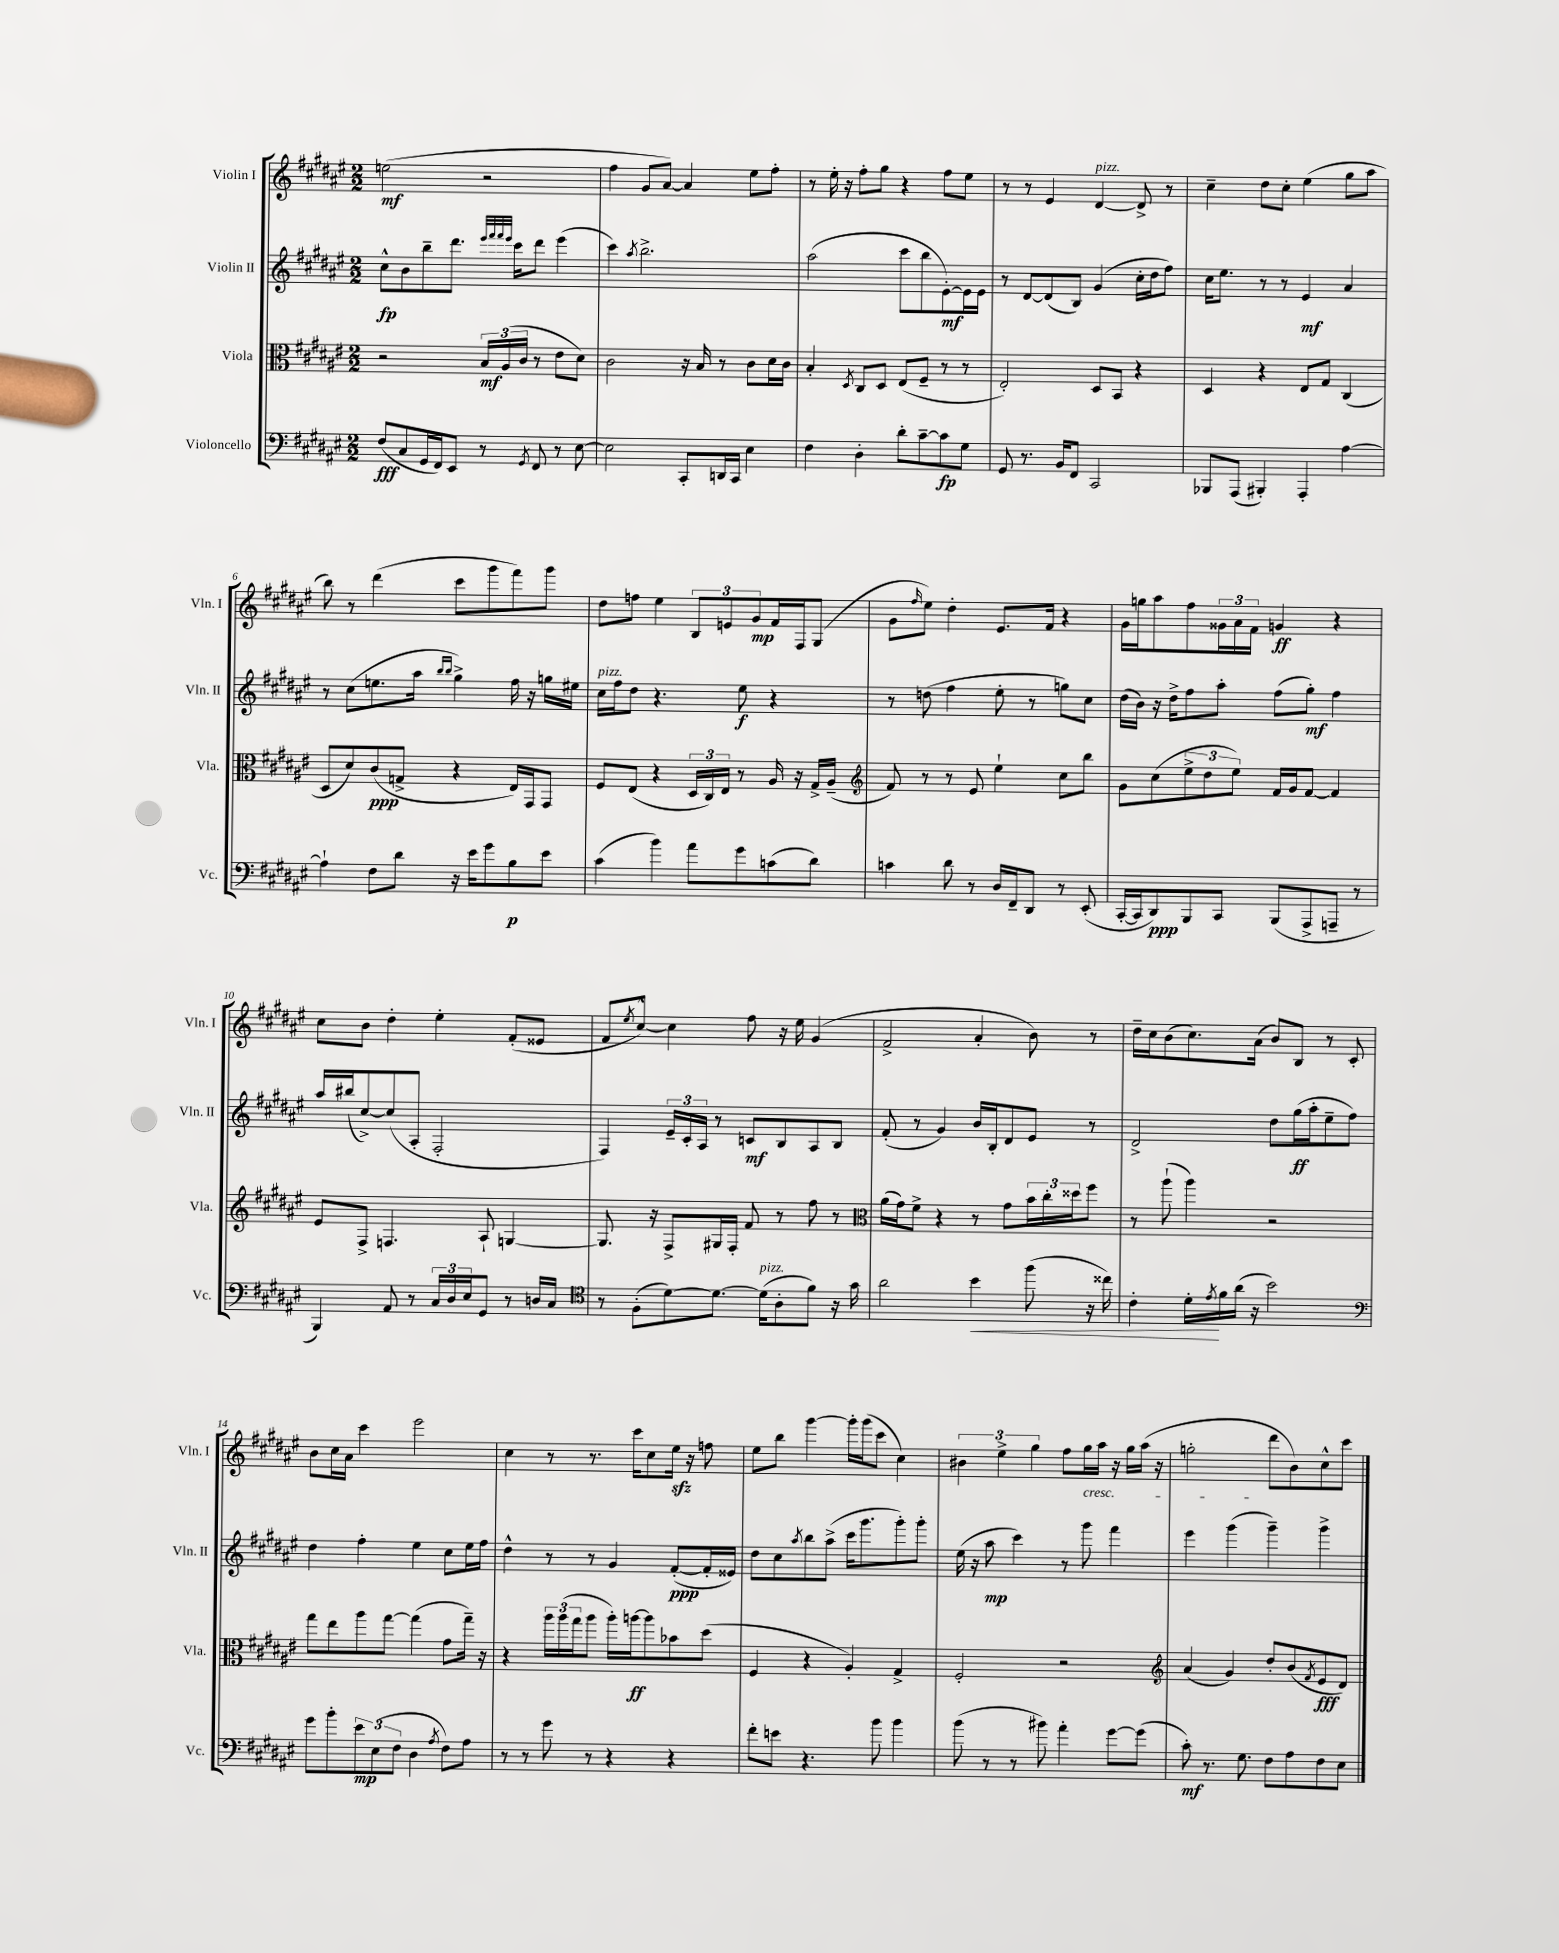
<<
\new StaffGroup <<
\new Staff = "s0" \with { instrumentName = "Violin I" shortInstrumentName = "Vln. I" } {
    \clef treble \key fis \major \numericTimeSignature \time 2/2
    e''2\mf( r2 |
    fis''4 gis'8 ais'8~) ais'4 eis''8 fis''8-. |
    r8 eis''16-. r16 fis''8-. gis''8 r4 fis''8 eis''8 |
    r8 r8 eis'4 dis'4~^\markup { \italic "pizz." } dis'8-> r8 |
    cis''4-- dis''8 cis''8-. eis''4( gis''8 ais''8 |
    b''8) r8 dis'''4( cis'''8 gis'''8 fis'''8) gis'''8 |
    dis''8 f''8 eis''4 \tuplet 3/2 { b8 e'8 gis'8\mp } fis'16 fis16 gis8( |
    gis'8 \grace { fis''16 } eis''8) dis''4-. eis'8. fis'16 r4 |
    gis'16 g''16 ais''8 fis''8 \tuplet 3/2 { gisis'16 ais'16 fis'16 } g'4\ff r4 |
    cis''8 b'8 dis''4-. eis''4-. fis'8-.( eisis'8 |
    fis'8 \acciaccatura { eis''8 } cis''8~-^) cis''4 fis''8 r16 eis''16 gis'4( |
    fis'2-> ais'4-. b'8) r8 |
    dis''16-- cis''16 b'8( cis''8.) ais'16( b'8) b8 r8 cis'8-. |
    b'8 cis''16 ais'16 cis'''4 eis'''2 |
    cis''4 r8 r8. cis'''16 cis''8 eis''16\sfz r16 f''8 |
    eis''8 b''8 gis'''4~ gis'''16-. gis'''16( cis'''8 cis''4) |
    \tuplet 3/2 { bis'4 eis''4-> gis''4 } fis''8 gis''16\cresc ais''16 r16 gis''16 ais''16( r16 |
    g''2-. dis'''8\! b'8) cis''8-^ cis'''8 \bar "|." |
}
\new Staff = "s1" \with { instrumentName = "Violin II" shortInstrumentName = "Vln. II" } {
    \clef treble \key fis \major \numericTimeSignature \time 2/2
    cis''8-^\fp b'8 b''8-- dis'''8. \grace { eis'''32 fis'''32 fis'''32 eis'''32 } cis'''16 dis'''8 eis'''4( |
    cis'''4) \acciaccatura { ais''8 } b''2.-> |
    ais''2( cis'''8 b''8 eis'8~-.\mf) eis'16 eis'16 |
    r8 dis'8~ dis'8( b8) gis'4( cis''16-. dis''16 fis''8) |
    cis''16 eis''8. r8 r8 eis'4\mf ais'4 |
    r8 cis''8( e''8. ais''16 \grace { b''16 b''16 } gis''4->) fis''16 r16 g''16 eis''16 |
    cis''16^\markup { \italic "pizz." } fis''16 dis''8 r4. eis''8\f r4 |
    r8 d''8( fis''4 eis''8-. r8 g''8) cis''8 |
    dis''16( b'16) r16 dis''16-> fis''8 ais''8-. fis''8( gis''8-.\mf) fis''4 |
    ais''16 bis''16( cis''8~->) cis''8( ais8-. fis2-. |
    fis4) \tuplet 3/2 { eis'16-- cis'16-. ais16 } r8 c'8\mf b8 ais8 b8 |
    fis'8-.( r8 gis'4) b'16 b16-. dis'8 eis'8 r8 |
    dis'2-> dis''8 gis''16\ff( ais''16-. eis''8-- fis''8) |
    dis''4 fis''4-. eis''4 cis''8 eis''16 fis''16 |
    dis''4-^ r8 r8 gis'4 fis'8~-.\ppp( fis'16-. eisis'16) |
    dis''8 cis''8 \acciaccatura { ais''8 } b''8 ais''8->( cis'''16 gis'''8. gis'''8-.) gis'''8-. |
    eis''16( r16 ais''8\mp cis'''4) r8 gis'''8 fis'''4 |
    eis'''4 gis'''4( gis'''4--) gis'''4-> \bar "|." |
}
\new Staff = "s2" \with { instrumentName = "Viola" shortInstrumentName = "Vla." } {
    \clef alto \key fis \major \numericTimeSignature \time 2/2
    r2 \tuplet 3/2 { b16\mf ais16( cis'16 } r8 eis'8 dis'8) |
    cis'2 r16 b16 r8 cis'8 dis'16 cis'16 |
    b4-. \acciaccatura { dis8 } cis8 dis8 eis8( fis8-- r8 r8 |
    eis2-.) dis8 b,8 r4 |
    dis4 r4 eis8 gis8 cis4( |
    dis8 dis'8) cis'8\ppp( g8-> r4 eis16) gis,16 gis,8 |
    fis8 eis8( r4 \tuplet 3/2 { dis16 cis16) eis16 } r8 ais16 r16 gis16-> ais16--( |
    \clef treble fis'8) r8 r8 eis'8 eis''4-! cis''8 b''8 |
    gis'8 cis''8( \tuplet 3/2 { eis''8-> dis''8 eis''8) } fis'16 gis'16 fis'8~ fis'4 |
    eis'8 fis8-> f4. ais8-! g4~ |
    g8. r16 fis8-> gis16 fis16-. fis'8 r8 fis''8 r8 |
    \clef alto ais'16( gis'16) fis'8-> r4 r8 gis'8 \tuplet 3/2 { b'16 cis''16-. disis''16 } fis''8 |
    r8 ais''8-!( ais''4) r2 |
    gis''8 eis''8 ais''8 gis''8~ gis''4( gis'8 gis''16--) r16 |
    r4 \tuplet 3/2 { ais''16 ais''16( gis''16 } ais''8 ais''16-.) a''16~\ff a''8 bes'8 dis''8( |
    fis4 r4 ais4-.) gis4-> |
    fis2-. r2 |
    \clef treble ais'4( gis'4) dis''8-. b'8( \acciaccatura { fis'8 } eis'8\fff dis'8) \bar "|." |
}
\new Staff = "s3" \with { instrumentName = "Violoncello" shortInstrumentName = "Vc." } {
    \clef bass \key fis \major \numericTimeSignature \time 2/2
    fis8\fff( cis8 gis,16 fis,16) eis,8 r8 \acciaccatura { gis,8 } fis,8 r8 eis8~ |
    eis2 cis,8-. d,16 cis,16 eis4 |
    fis4 dis4-. dis'8-. cis'8~-- cis'8\fp gis8 |
    gis,8 r8. b,16 fis,8 cis,2 |
    bes,,8 ais,,8( bis,,4-.) ais,,4-. ais4~ |
    ais4-! fis8 dis'8 r16 eis'16 gis'8 b8\p eis'8 |
    cis'4( b'4) ais'8 gis'8 c'8( dis'8) |
    c'4 dis'8 r8 dis16 fis,16-- dis,8 r8 eis,8-.( |
    cis,16~-. cis,16 dis,8\ppp) b,,8 cis,8 b,,8( ais,,8-> a,,8-- r8 |
    b,,4) ais,8 r8 \tuplet 3/2 { cis16 dis16 eis16 } gis,8 r8 d16 cis16 |
    \clef tenor r8 fis8-.( dis'8~) dis'8.~ dis'16^\markup { \italic "pizz." }( ais8-. fis'8) r16 gis'16 |
    ais'2 b'4\< fis''8( r16 cisis''16) |
    cis'4-. dis'16-.\! \acciaccatura { eis'8 } fis'16 ais'16( r16 b'2) |
    \clef bass gis'8 b'8-. \tuplet 3/2 { eis'8\mp eis8( fis8 } dis4 \acciaccatura { ais8 } fis8) ais8 |
    r8 r8 gis'8 r8 r4 r4 |
    fis'8-. e'8 r4. b'8 b'4 |
    b'8( r8 r8 bis'8) ais'4-. gis'8~ gis'8( |
    cis'8-.\mf) r8. gis8. fis8 ais8 fis8 eis8 \bar "|." |
}
>>
>>
